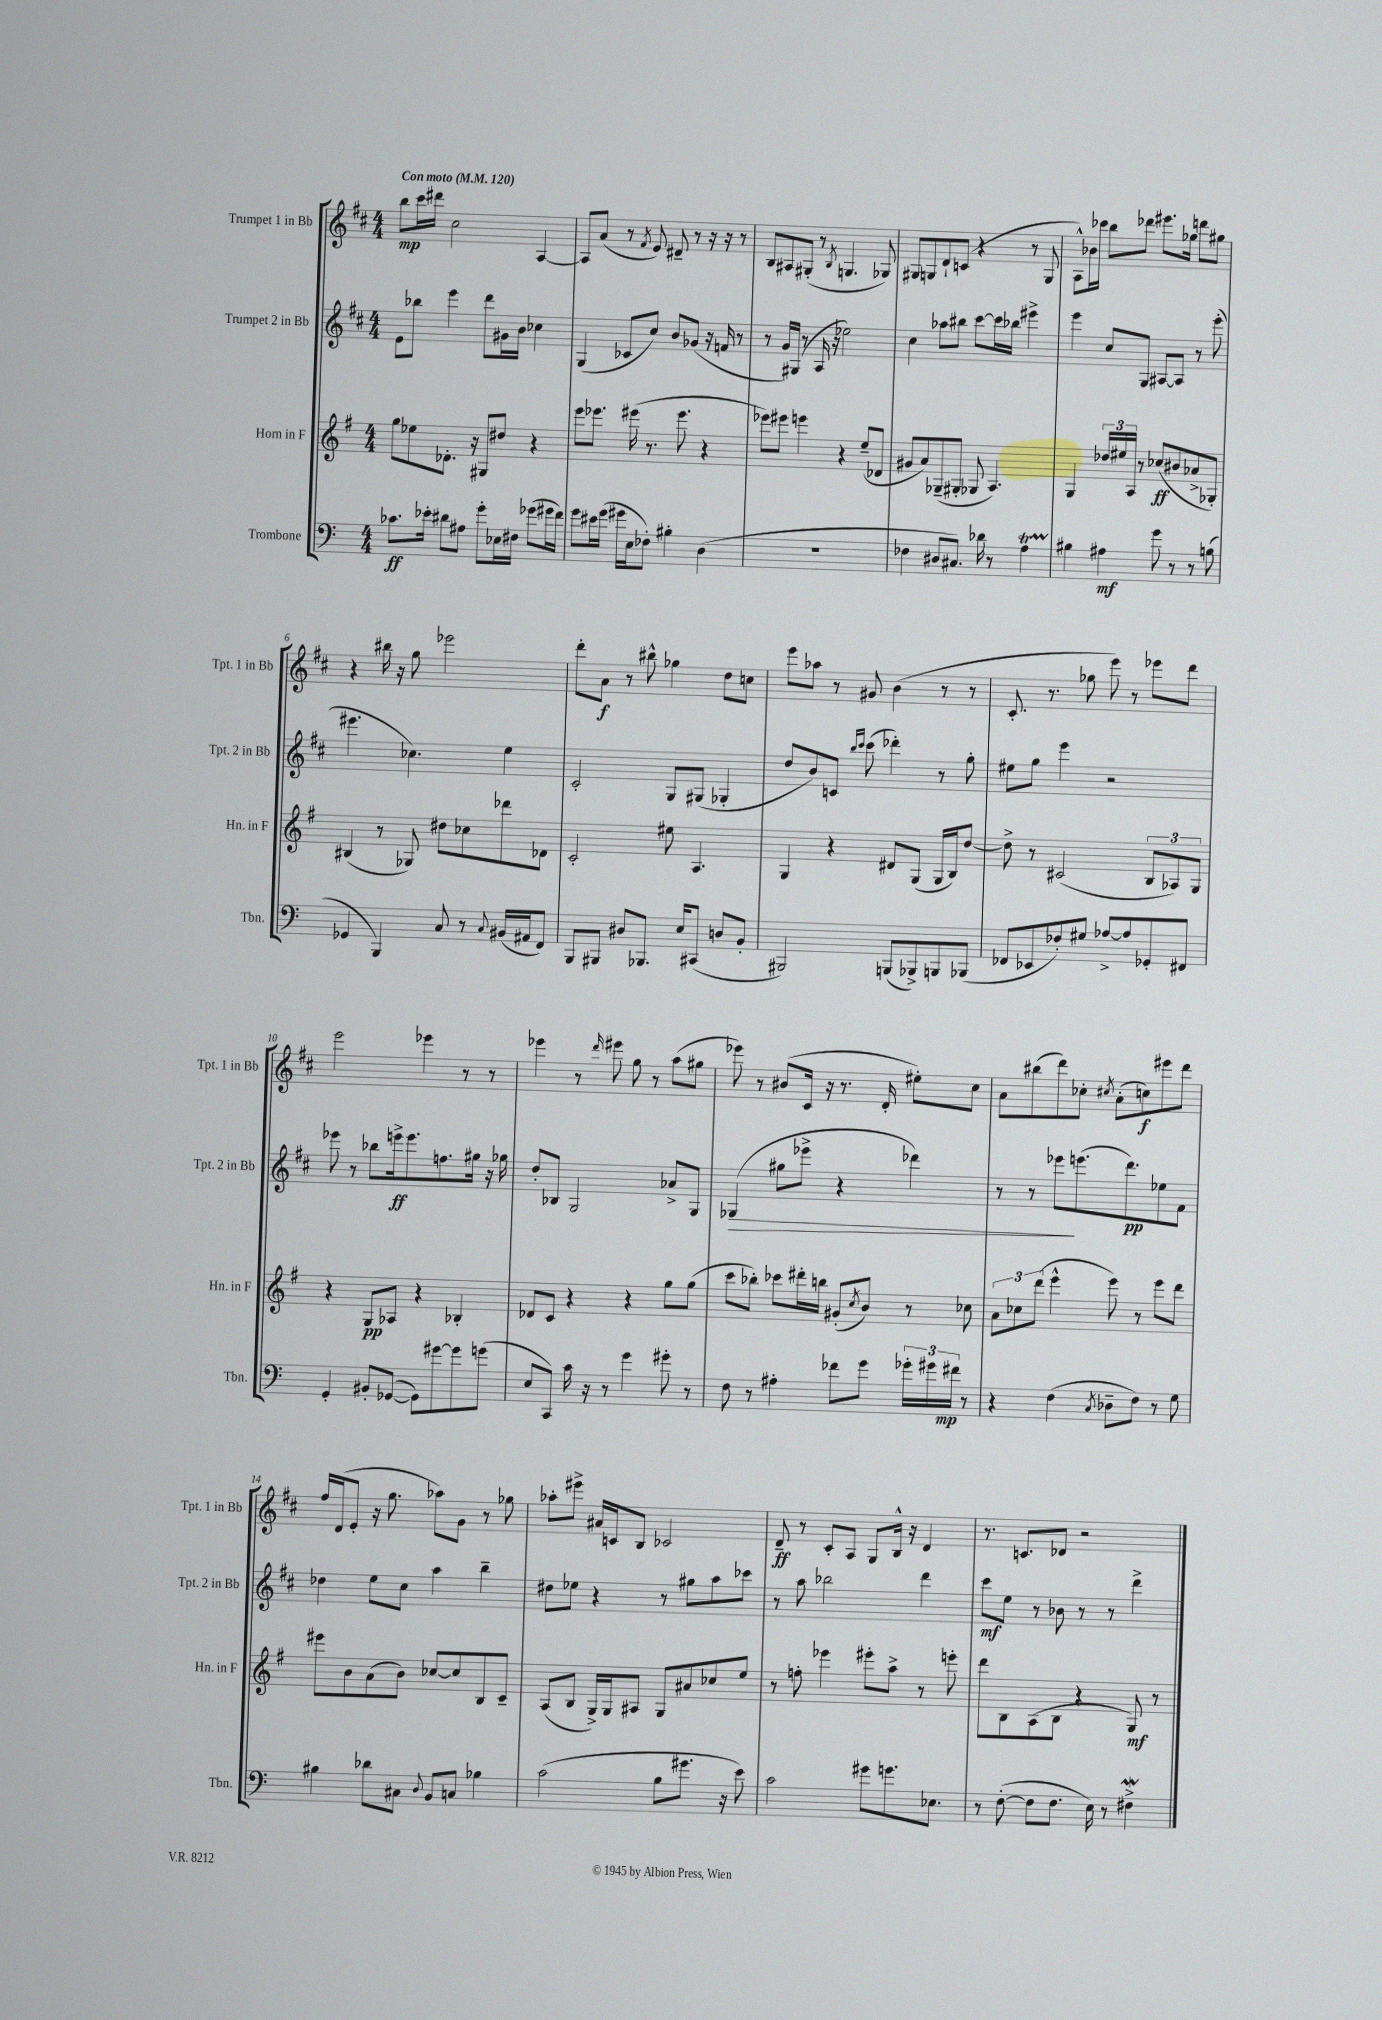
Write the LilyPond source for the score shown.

<<
\new StaffGroup <<
\new Staff = "s0" \with { instrumentName = "Trumpet 1 in Bb" shortInstrumentName = "Tpt. 1 in Bb" } {
    \clef treble \key d \major \numericTimeSignature \time 4/4 \tempo "Con moto" 4 = 120
    b''8\mp cis'''16 dis'''16 cis''2 a4~ |
    a8 a'8( r8 \acciaccatura { fis'8 } e'8) dis'8-- r8 r16 r16 r8 |
    b8 ais8 gis8-.( r8 \acciaccatura { b8 } g4. ges8) |
    gis8 g8 d'8-! c'8( r4 r8 g8 |
    a8-^) bes'16 ces'''16 b''8 des'''8 eis'''8. ges''16 d'''8 gis''8 |
    r4 bis''16 r16 g''8 ees'''2 |
    d'''8-. a'8\f r8 bis''8-^ ges''4 d''8 c''8 |
    e'''8 aes''8 r8 gis'8 b'4( r8 r8 |
    cis'8.-. r8. ges''8 e'''8) r8 ees'''8 d'''8 |
    e'''2 ees'''4 r8 r8 |
    ees'''4 r8 \grace { d'''16 } eis'''8 g''8 r8 a''8( gis''8 |
    ees'''8) r8 bis'8( cis'16 r16 r8. d'16-. eis''8-.) cis''8 |
    a'8 bis''8( d'''8) ces''8-. \acciaccatura { cis''8 } a'8-.( c''8\f) eis'''8 d'''8 |
    fis''16 d'16( e'8-. r16 g''8. aes''8) g'8 r8 ges''8 |
    aes''8-. eis'''8-> ais'16 c'16 b8 ces'2 |
    d'8--\ff r8 cis'8-. a8 g8 b16-^ r16 d'4 |
    r8. c'8. des'8 r2 \bar "|." |
}
\new Staff = "s1" \with { instrumentName = "Trumpet 2 in Bb" shortInstrumentName = "Tpt. 2 in Bb" } {
    \clef treble \key d \major \numericTimeSignature \time 4/4
    e'8 bes''8 e'''4 d'''8 gis'16 b'16 ces''4 |
    g4( ces'8 cis''8) b'8 ges'8( r16 f'16 r8 |
    r8 g'16) gis16( r8 a16 r16 ees''2) |
    cis''4 aes''8 bis''8 cis'''8~ cis'''16 bes''16 eis'''4-> |
    e'''4 cis''8 g8 ais8~ ais8 r8 e'''8-.( |
    eis'''4. ces''4.) e''4 |
    cis'2-. g8 gis8( ges4-. |
    d''8 b'8) c'8 \grace { b''16 cis'''16 } cis'''8( des'''4-.) r8 g''8-. |
    eis''8 g''8 e'''4 r2 |
    ees'''8 r8 bes''8 e'''16->\ff e'''8. f''8. gis''16 r16 ges''16 |
    d''8-. bes8 g2 aes'8-> g8 |
    ges4\>( gis''8 ees'''8-> r4 des'''4) |
    r8 r8 ees'''8\! e'''8.( d'''8.\pp) ees''8 fis'8 |
    des''4 e''8 cis''8 a''4 b''4-- |
    dis''8 ees''8 r4 r8 gis''8 a''8 ces'''8 |
    r8 a''8 bes''2 d'''4 |
    cis'''8\mf e''8 r8 bes'8 r8 r8 d'''4-> \bar "|." |
}
\new Staff = "s2" \with { instrumentName = "Horn in F" shortInstrumentName = "Hn. in F" } {
    \clef treble \key g \major \numericTimeSignature \time 4/4
    g''8 ees''8 des'8.-. r16 gis8 dis''8 r4 |
    e'''8 ees'''8. eis'''16( r8. eis'''8. r4 |
    ees'''8) eis'''8 e'''4 r4 e''8--( des'8 |
    gis'8 a'8) ges8--( gis8-. ges8 a4.) |
    g4 \tuplet 3/2 { des''16 eis''16 a16 } r8 ces''8\ff( bis'8 aes'8-> ges8-.) |
    bis4( r8 ges8) dis''8 ces''8 des'''8 des'8 |
    c'2-. eis''8 a4. |
    g4 r4 dis'8 g8( g16 b16) d''8~ |
    d''8-> r8 cis'2( \tuplet 3/2 { b8 aes8) g8 } |
    r4 g8\pp aes8 r4 bes4-. |
    des'8 c'8 r4 r4 g''8 g''8( |
    c'''8 bes''8-.) ces'''8 dis'''16-. b''16 gis'8-.( \acciaccatura { c''8 } b'8) r8 ces''8 |
    \tuplet 3/2 { a'8 ces''8 d'''8( } e'''4-^ e'''8) r8 e'''8 d'''8 |
    eis'''8 b'8 a'8( b'8) ces''8~ ces''8 b8 c'8-- |
    a8( b8 g16->) g16 ais8 g8 ais'8 ces''8 e''8 |
    r8 f''8-. ees'''4 eis'''8-. a''8-> r8 e'''8-. |
    d'''8 b8 a8( b8 r4 g8\mf) r8 \bar "|." |
}
\new Staff = "s3" \with { instrumentName = "Trombone" shortInstrumentName = "Tbn." } {
    \clef bass \key c \major \numericTimeSignature \time 4/4
    ces'8.\ff ees'16-. dis'8 ais8 g'8-. ees16 fis16 ges'8( gis'16 f'16) |
    g'8 eis'16 g'16( gis'16 e16 fes8-.) bis4-. d4( |
    R1 |
    fes4 dis8 cis8.) des'16 r8 a4\startTrillSpan |
    bis4\stopTrillSpan ais4\mf g'8 r8 r8 b8( |
    ges,4 b,,4) c8 r8 \appoggiatura { c8 } bis,16( ais,16 f,8) |
    b,,8 bis,,8 dis8 bes,,8. e16 cis,8( d8 b,8-. |
    bis,,2) b,,8( bes,,8->) b,,8 bes,,8( |
    fes,8 ees,8 fes8-.) gis8 aes8~-> aes8 ges,8-. fis,8 |
    g,4-. bis,8-. ges,8~( ges,8) gis'8~ gis'8 g'8( |
    e8 c,8) c'16 r16 r8 g'4 gis'8-. r8 |
    f8 r8 ais4-. fes'8 g'8 \tuplet 3/2 { ges'16-. gis'16 fis'16\mp } r8 |
    r4 f4( \acciaccatura { c8 } des8-- f8) r8 g8 |
    bis4 des'8 cis8 \appoggiatura { d8 } b,8 c8 bes4 |
    c'2( b8 gis'8. r16 e'8) |
    c'2 gis'8 g'8. ees8. |
    r8 f8~-.( f8 f8. e16) r8 fis4->\mordent \bar "|." |
}
>>
>>
